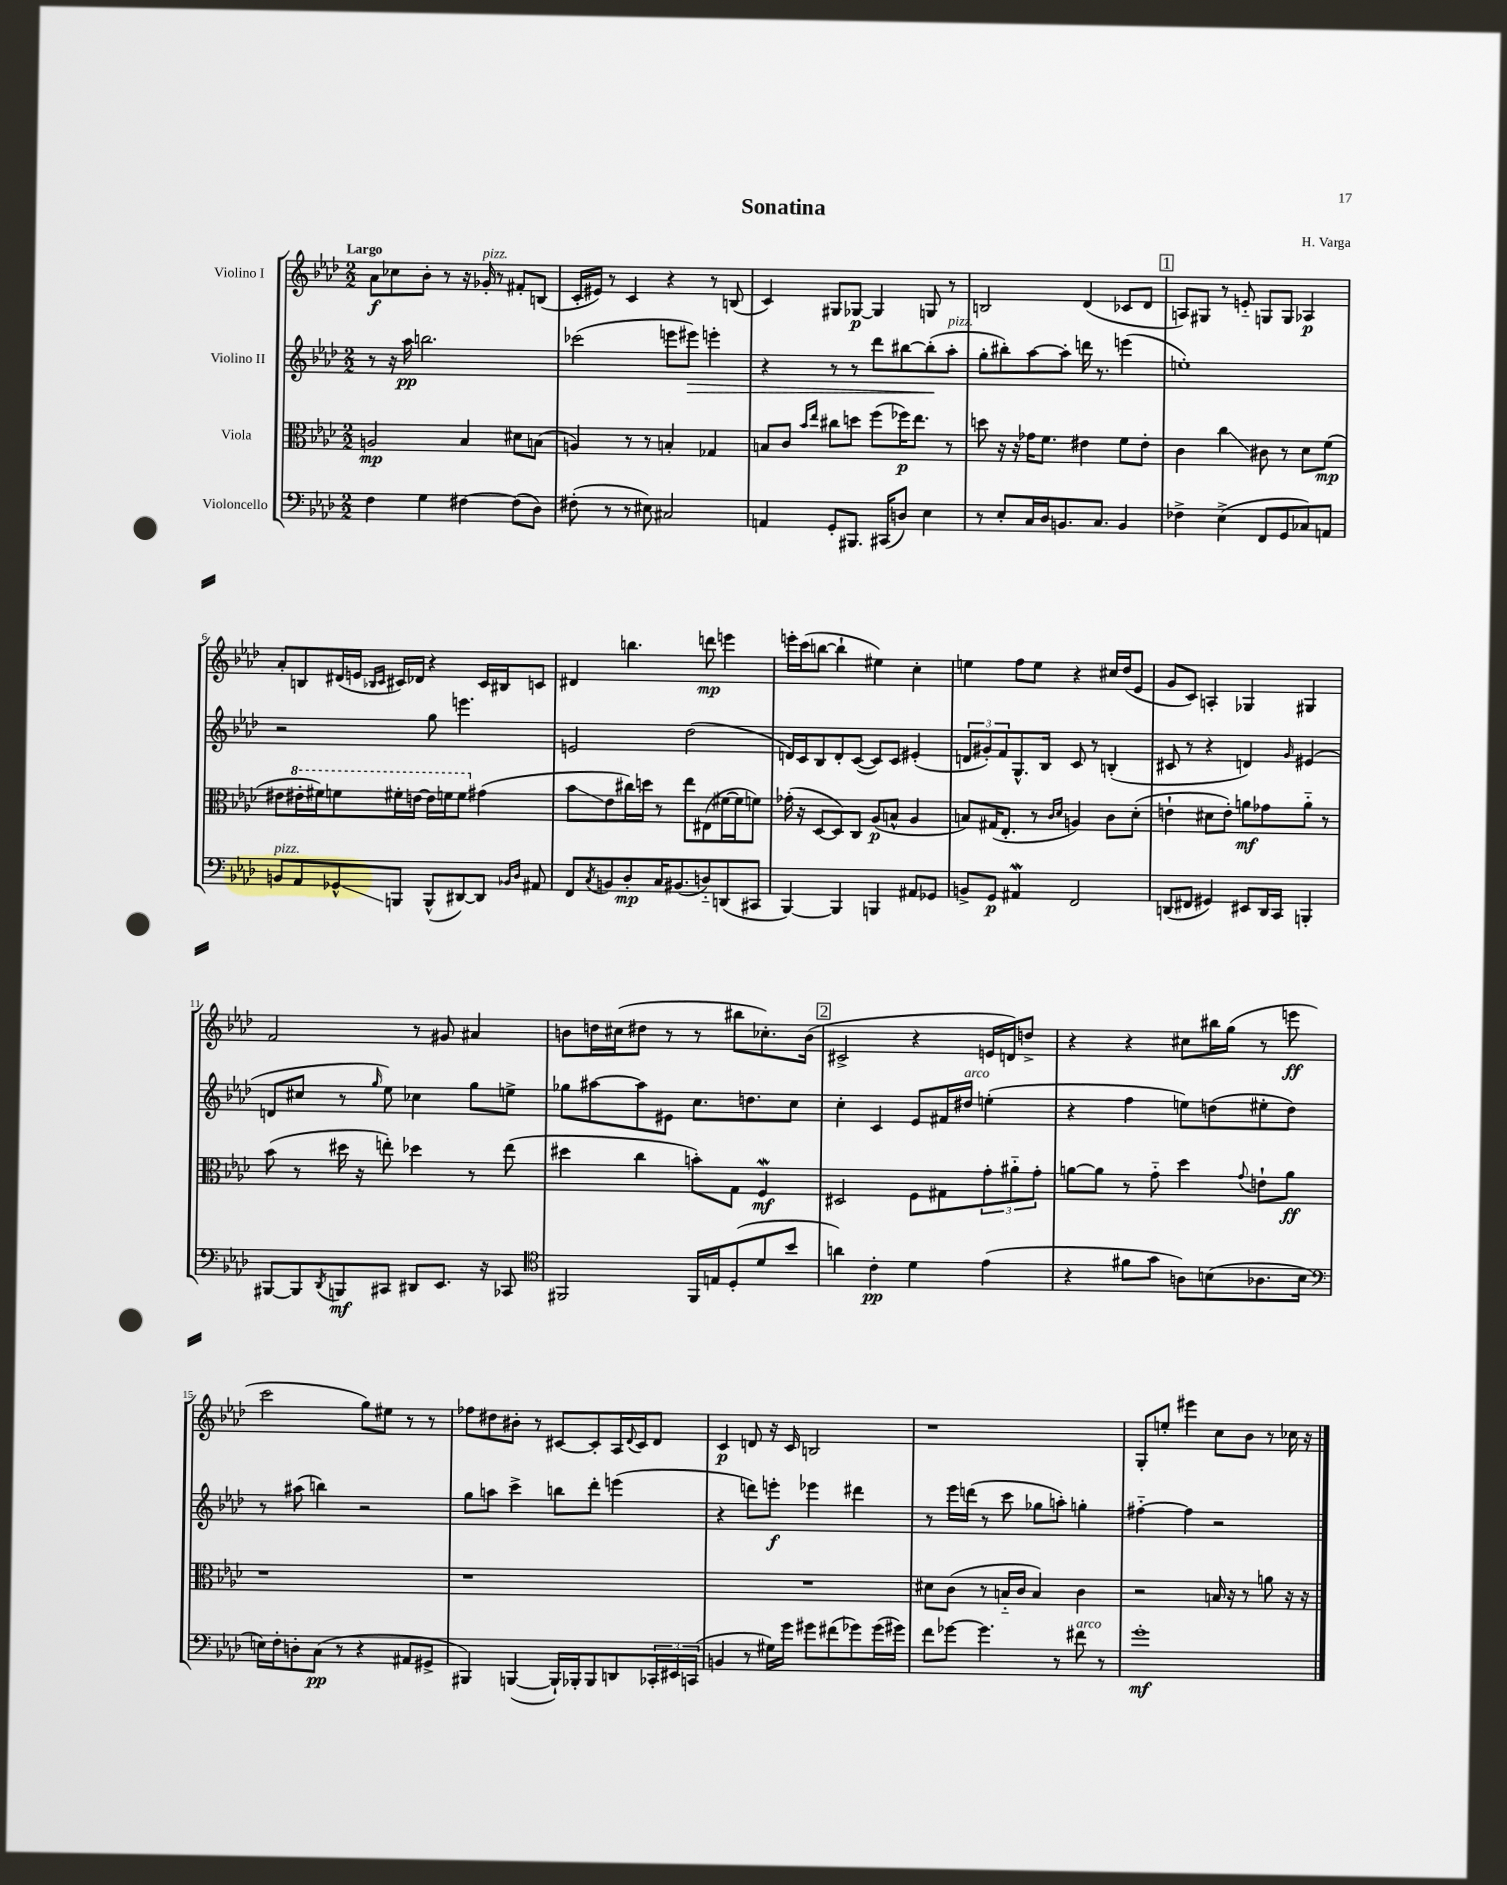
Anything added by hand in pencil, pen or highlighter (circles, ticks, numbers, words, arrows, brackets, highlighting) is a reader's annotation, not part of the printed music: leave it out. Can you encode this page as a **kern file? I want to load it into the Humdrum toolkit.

**kern	**kern	**kern	**kern
*staff4	*staff3	*staff2	*staff1
*clefF4	*clefC3	*clefG2	*clefG2
*k[b-e-a-d-]	*k[b-e-a-d-]	*k[b-e-a-d-]	*k[b-e-a-d-]
*M2/2	*M2/2	*M2/2	*M2/2
4F	2A	8r	8a-
.	.	16r	8cc-
.	.	16aa-	.
4G	.	2.bb	8b-'
.	.	.	8r
[4F#	4B-	.	16r
.	.	.	16g-'
.	.	.	8r
(8F#]	8d#	.	8f#'
8D-)	(8B	.	(8B
=	=	=	=
(8F#'	4A)	(2ccc-	16c'
.	.	.	16e#)
8r	.	.	8r
8r	8r	.	4c
8E#)	8r	.	.
2C#	4B'	8eee	4r
.	.	8eee#)	.
.	4G-	4eee'	8r
.	.	.	(8B
=	=	=	=
4AA	8B	4r	4c)
.	8c	.	.
.	16qqb-	.	.
.	16qqee-	.	.
8GG'	8cc#	8r	8G#
8.BBB#	8dd	8r	[8G-
.	(8ff	8ddd-	4G-]
(16CC#	.	.	.
8D)	16ff-)	[8bb#	.
.	8.ee-	.	.
4E-	.	(8bb#']	8G
.	8r	8aa-'	8r
=	=	=	=
8r	8dd	8gg'	2B
8E-'	16r	8bb#')	.
.	16r	.	.
16C	16g-	[8aa-	.
16D-	8.f	.	.
8.BB	.	8aa-']	.
.	4e#	16ddd	(4d-
8.C	.	8.r	.
4BB	8f	(4eee	8c-
.	8e#'	.	8d-
=	=	=	=
4F-^	4c	1ee')	8A)
.	.	.	8G#
(4E-^	4cc	.	8r
.	.	.	8e'~
8FF	8c#	.	8G
8GG	8r	.	8G
8C-)	8d-	.	4A-
8AA	(8f	.	.
=	=	=	=
8BB	8e#	2r	8a-'
8AA-	16ee#'	.	8B
.	16ff#)	.	.
8GG-^^	8ff	.	(16d#
.	.	.	16e
.	.	.	16qqB-
.	.	.	16qqc
8BBB	16ff#'	.	16c#)
.	[16ee	.	16d-
(8BBB^^	16ee]	8gg	4r
.	16ff	.	.
[8DD#)	8ff	4.eee	.
8DD#]	(4g#	.	16c#
.	.	.	16B#
16qqBB-	.	.	.
16qqD-	.	.	.
8AA#	.	.	8c
=	=	=	=
8FF	8b-	2e	4d#
8qC	.	.	.
8BB	8e-	.	.
8D-'	16cc#)	.	4.bb
.	16dd	.	.
16C	8r	.	.
(8.BB#	.	.	.
.	8ee-	(2dd-	.
8D'~)	(8E#	.	8ddd
(8DD	[16f#	.	4eee
.	16f#]	.	.
8CC#	8f)	.	.
=	=	=	=
[4BBB-)	(16g-'	16d)	16eee'
.	16r	16c	(16ccc
.	[8D-	8B-	[8bb
4BBB-]	8D-])	8d'	4bb`]
.	8C	([8c	.
4BBB	(8A-	8c])	4ee#)
.	8B^^	8c	.
8AA#	4A-	(4e#'	4cc'
8GG-	.	.	.
=	=	=	=
8BB^	8B)	12d	4ee
.	.	12g#')	.
8GG	(16G#	.	.
.	.	12f	.
.	8.E-'	.	.
4AA#	.	8.G^^	8ff
.	8r	.	8ee
.	.	16B-	.
.	16qqc	.	.
.	16qqd-	.	.
2FF	4A)	8c	4r
.	.	8r	.
.	8c	(4B'	16cc#
.	.	.	(16dd-
.	(8d-'	.	8e-
=	=	=	=
(8DD	4e`	8c#	8g
8FF#	.	8r	8c)
4GG#)	8d#	4r	4A'
.	8e')	.	.
8EE#	8a	4d)	4G-
16DD	8g-	.	.
16CC	.	.	.
.	.	16qqg	.
4BBB'	8a'~	(4e#	4G#
.	8r	.	.
=	=	=	=
[8BBB#	(8b-	8d	2f
8BBB#]	8r	8cc#	.
8qDD-	.	.	.
8BBB	16dd#	8r	.
.	16r	.	.
.	.	16qqgg	.
8CC#	8ee')	8ee-)	.
8DD#	4dd-	4cc-	8r
8.EE-	.	.	8g#
.	8r	8gg	4a#
16r	.	.	.
8CC-	(8ee	8ee^	.
=	=	=	=
*clefC4	*	*	*
2FF#	4dd#	8gg-	8b
.	.	[8aa#	16dd
.	.	.	(16cc#
.	4cc	8aa#]	8dd#
.	.	8e#	8r
16FF#	8b')	8.cc	8r
16E	.	.	.
(8D-'	8G	.	8bb#
.	.	8.dd	.
8d-	4F	.	8.cc-')
8b-	.	8cc	.
.	.	.	(16b
=	=	=	=
4a)	2D#	4cc'	2c#^
4c'	.	4c	.
4d-	8F	8e-	4r
.	8G#	16f#	.
.	.	16dd#	.
(4e-	12g'	(4ee'	16e
.	.	.	16d)
.	12a#'~	.	.
.	.	.	8dd^
.	12g'	.	.
=	=	=	=
4r	[8a	4r	4r
.	8a]	.	.
8f#	8r	4ff	4r
8g	8g'~	.	.
8A)	4dd-	8ee)	8cc#
(8B	.	(8dd	16bb#
.	.	.	(16gg
.	8qqg	.	.
8.A-	8e`	8ee#'	8r
.	8a	8dd)	8eee
16B	.	.	.
=	=	=	=
*clefF4	*	*	*
16E)	1r	8r	2ccc
16F'	.	.	.
8D'	.	(8aa#	.
(8C	.	4bb)	.
8r	.	.	.
4r	.	2r	8gg)
.	.	.	8ee#
8AA#	.	.	8r
8GG#^	.	.	8r
=	=	=	=
4BBB#)	1r	8gg	8ff-
.	.	8aa	8dd#
([4BBB	.	4ccc^	8b#'
.	.	.	8r
16BBB`])	.	8bb	[8c#
16BBB-'	.	.	.
8BBB-	.	8ddd-'	8c#']
8DD	.	(4eee	16A-
.	.	.	8qqd-
.	.	.	16c#
24CC-'	.	.	8d-
24EE#	.	.	.
(24CC	.	.	.
=	=	=	=
4BB	1r	4r	4c
8r	.	8ddd)	8d
16G#)	.	8eee'	16r
16g	.	.	16c
8g#	.	4eee-	2B
(8f#	.	.	.
8g-)	.	4ddd#	.
(16g-	.	.	.
16g#)	.	.	.
=	=	=	=
8f	8d#	8r	1r
[8g-	(8c	16eee-	.
.	.	(16ddd	.
4.g-]	8r	8r	.
.	16B'~	8ccc	.
.	16c	.	.
.	4B)	8gg-	.
8r	.	8aa')	.
8f#	4c	4gg'	.
8r	.	.	.
=	=	=	=
1g'	2r	[4ff#'~	8G'
.	.	.	8ee'
.	.	4ff#]	4eee#
.	16B	2r	8cc
.	16r	.	.
.	8r	.	8b-
.	8a	.	8r
.	16r	.	16cc-
.	16r	.	16r
==	==	==	==
*-	*-	*-	*-
